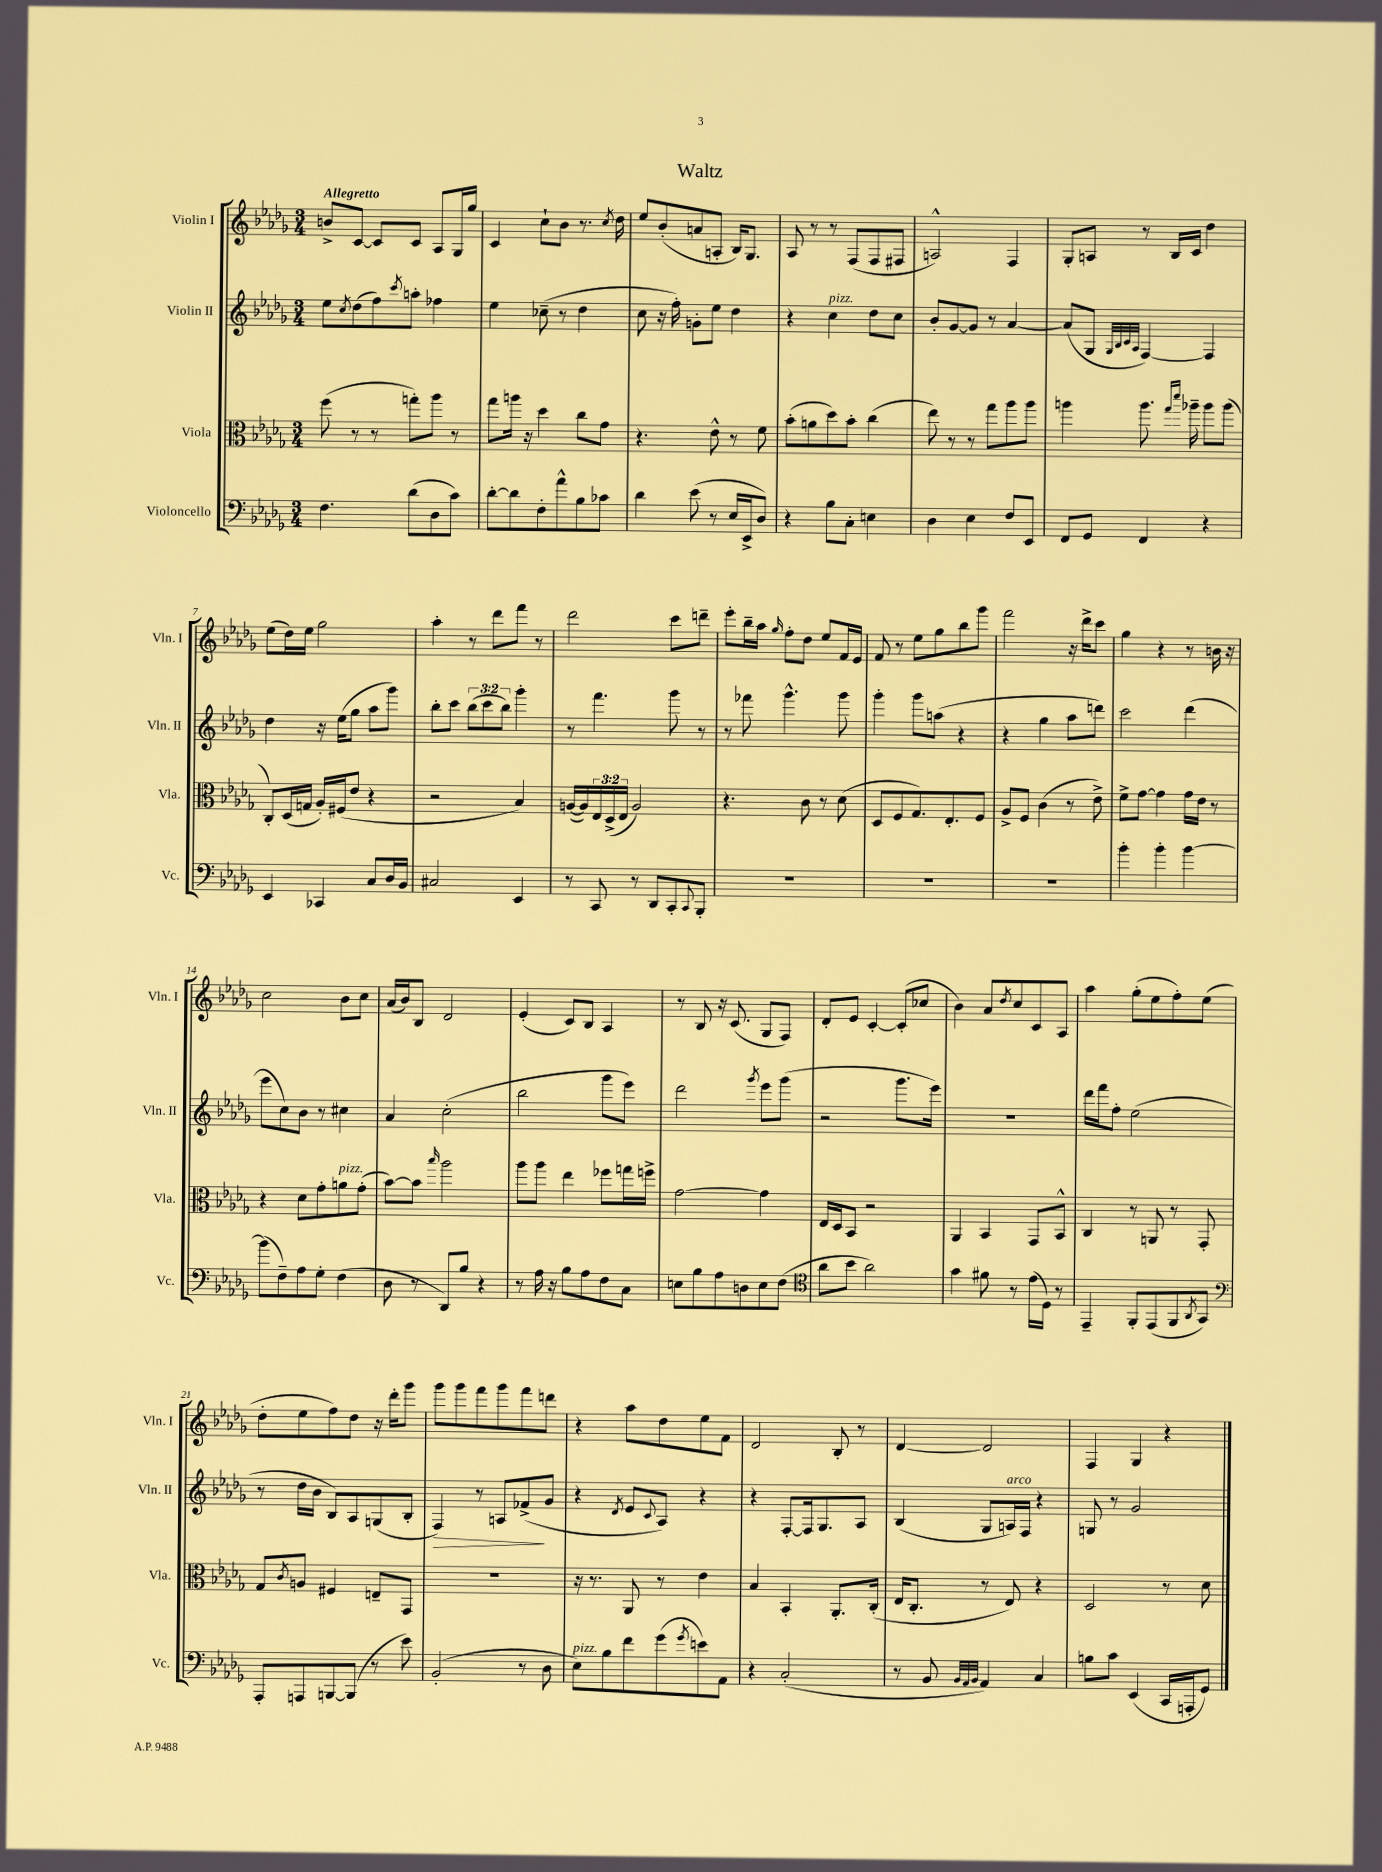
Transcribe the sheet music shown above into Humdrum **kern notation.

**kern	**kern	**kern	**kern
*staff4	*staff3	*staff2	*staff1
*clefF4	*clefC3	*clefG2	*clefG2
*k[b-e-a-d-g-]	*k[b-e-a-d-g-]	*k[b-e-a-d-g-]	*k[b-e-a-d-g-]
*M3/4	*M3/4	*M3/4	*M3/4
4.F	(8ff	8ee-	8b^
.	.	8qcc	.
.	8r	(8dd-	[8c
.	8r	8ff)	8c]
.	.	8qccc	.
(8d-	8gg')	8aa'	8c
8D-	8aa-	4ff-	8A-
8c)	8r	.	16G-
.	.	.	16gg-
=	=	=	=
[8d-'	8gg-	4ee-	4c
8d-]	16aa	.	.
.	16r	.	.
8F'	4dd-	(8cc-~	8cc`
8a-^^	.	8r	8b-
8B-	8cc	4dd-	8.r
8c-	8g-	.	.
.	.	.	8qcc
.	.	.	16dd-
=	=	=	=
4d-	4.r	8cc	8ee-
.	.	16r	(8b-'
.	.	16ff')	.
(8e-	.	8g'	8a
8r	8e-^^	8ee-	8A'
16E-	8r	4dd-	16B-)
16EE-^	.	.	8.G-
8D-)	8f	.	.
=	=	=	=
4r	(8b-'	4r	8A-
.	8a	.	8r
8B-	8dd-)	4cc	8r
8C'	8b-'	.	(8F
4E	(4cc	8dd-	8F
.	.	8cc	8F#
=	=	=	=
4D-	8ee-)	8b-'	2A^^)
.	8r	[8g-	.
4E-	8r	8g-]	.
.	8gg-	8r	.
8F	8aa-	[4a-	4F
8EE-	8aa-	.	.
=	=	=	=
8FF	4aa	(8a-]	8G-'
8GG-	.	8G-	8A
.	.	32qqG-	.
.	.	32qqB-	.
.	.	32qqc	.
.	.	32qqA-	.
4FF	8.aa	[4F)	8r
.	.	.	16B-
.	16qqgg-	.	.
.	16qqddd-	.	.
.	16aa-~	.	16c
4r	8aa-	4F]	4dd-
.	(8aa-	.	.
=	=	=	=
4EE-	8C')	4dd-	(8ee-
.	(16D-	.	16dd-)
.	16G	.	16ee-
4CC-	16A-')	16r	2gg-
.	(16F#	(16ee-	.
.	8e-	8gg-	.
8C	4r	8aa-	.
16D-	.	8ggg-)	.
16BB-	.	.	.
=	=	=	=
2C#	2r	8bb-'	4aa-'
.	.	8ccc	.
.	.	(12bb-	8r
.	.	12ccc	.
.	.	.	8ddd-
.	.	12bb-)	.
4EE-	4B-)	4ggg-'	8fff
.	.	.	8r
=	=	=	=
8r	([16A	8r	2ddd-
.	16A])	.	.
8CC	24E-	4.fff	.
.	(24D-^	.	.
.	24E-	.	.
8r	2A)	.	.
8DD-	.	.	.
8CC'	.	8ggg-	8ccc
8qqCC	.	.	.
8BBB-'	.	8r	8ddd~
=	=	=	=
2.r	4.r	8r	8eee-'
.	.	8fff-	16bb-~
.	.	.	16aa-
.	.	.	16qqgg-
.	.	4.ggg-^^	8ff'
.	8c	.	8dd-
.	8r	.	8ee-
.	(8d-	8ggg-	16f
.	.	.	16e-
=	=	=	=
2.r	8D-	4ggg-'	8f
.	8F	.	8r
.	8.G-)	8ggg-	8ee-
.	.	(8aa	8gg-
.	8.E-'	.	.
.	.	4r	8bb-
.	8F	.	8ggg-
=	=	=	=
2.r	8A-^	4r	2fff
.	8F	.	.
.	(4c	4gg-	.
.	8r	8aa-	16r
.	.	.	16ddd-^
.	8e-^)	8ddd)	8ccc
=	=	=	=
4b-'	8f^	2ccc	4gg-
.	[8g-	.	.
4b-'	4g-]	.	4r
[4b-	16g-	(4ddd-	8r
.	16e-	.	.
.	8r	.	16b
.	.	.	16r
=	=	=	=
(8b-]	4r	8eee-	2cc
8F~)	.	8cc)	.
8A-	8d-	8b-	.
8G-'	8g-'	8r	.
(4F	8a	4cc#	8b-
.	(8g-'	.	8cc
=	=	=	=
8D-	[8b-)	4a-	(16a-
.	.	.	16b-)
8r	8b-]	.	8B-
.	16qqbb-	.	.
8DD-)	2aa-	(2cc'	2d-
8B-	.	.	.
4r	.	.	.
=	=	=	=
8r	8aa-	2bb-	(4e-'
16A-	8aa-	.	.
16r	.	.	.
8B-	4ee-	.	8c)
8A-	.	.	8B-
8F	8ff-	8ggg-	4A-
8C	16gg	8eee-)	.
.	16ff^	.	.
=	=	=	=
8E	[2g-	2ddd-	8r
8B-	.	.	8B-
8A-	.	.	16r
.	.	.	(8.c
8D	.	.	.
.	.	8qggg-	.
8E	4g-]	8eee-	8G-
(8F	.	(8ggg-	8F)
=	=	=	=
*clefC4	*	*	*
8a-	16E-	2r	8d-'
.	16D-	.	.
8b-	8BB-	.	8e-
2a-)	2r	.	[4c'
.	.	8.ggg-	(8c']
.	.	.	8cc-
.	.	16eee-)	.
=	=	=	=
4g-	4AA-	2.r	4b-)
8f#	4BB-	.	8a-
.	.	.	8qdd-
8r	.	.	8cc
(16e-	8GG-	.	8c
16D-)	.	.	.
8r	8BB-^^	.	8A-
=	=	=	=
4EE-~	4C	16ddd-	4aa-
.	.	16fff	.
.	.	8ff'	.
8FF'	8r	(2ee-	(8gg-'
(8EE-	8AA	.	8ee-
8FF	8r	.	8ff')
8qAA-	.	.	.
8GG-)	8GG-'	.	(8ee-
=	=	=	=
*clefF4	*	*	*
8AAA-'	8G-	8r	8dd-'
.	8qc	.	.
8AAA	8A	16dd-	8ee-
.	.	16b-	.
[8BBB	4F#	8B-)	8ff)
(8BBB]	.	8A-	8dd-
8r	8E~	(8G	16r
.	.	.	16ddd-'
8e-)	8GG-	8B-'	8ggg-
=	=	=	=
(2BB-'	2.r	4F)	8ggg-
.	.	.	8ggg-
.	.	8r	8fff
.	.	8A	8ggg-
8r	.	(8f-^	8fff
8D-	.	8g-	8ddd
=	=	=	=
8E-)	16r	4r	4r
.	8.r	.	.
8B-	.	.	.
.	.	8qd-	.
8f	8AA-	8e-	8aa-
.	.	8qqc	.
(8g-	8r	8A-)	8dd-
8qg-	.	.	.
8e)	4e-	4r	8ee-
8AA-	.	.	8f
=	=	=	=
4r	4B-	4r	2d-
(2C'	4BB-'	[8F'	.
.	.	16F]	.
.	.	8.G-	.
.	8.AA-'	.	8B-'
.	.	8A-	8r
.	(16C'	.	.
=	=	=	=
8r	16E-	(4B-	[4d-
.	8.C'	.	.
8BB-	.	.	.
32qqBB-	.	.	.
32qqAA-	.	.	.
32qqBB-	.	.	.
4AA-)	8r	8G-	2d-]
.	8E-)	16A)	.
.	.	16F	.
4C	4r	4r	.
=	=	=	=
8B	2D-	8G	4F
8c	.	8r	.
(4EE-	.	2g-	4G-
16CC	8r	.	4r
16AAA'	.	.	.
8GG-)	8d-	.	.
==	==	==	==
*-	*-	*-	*-
